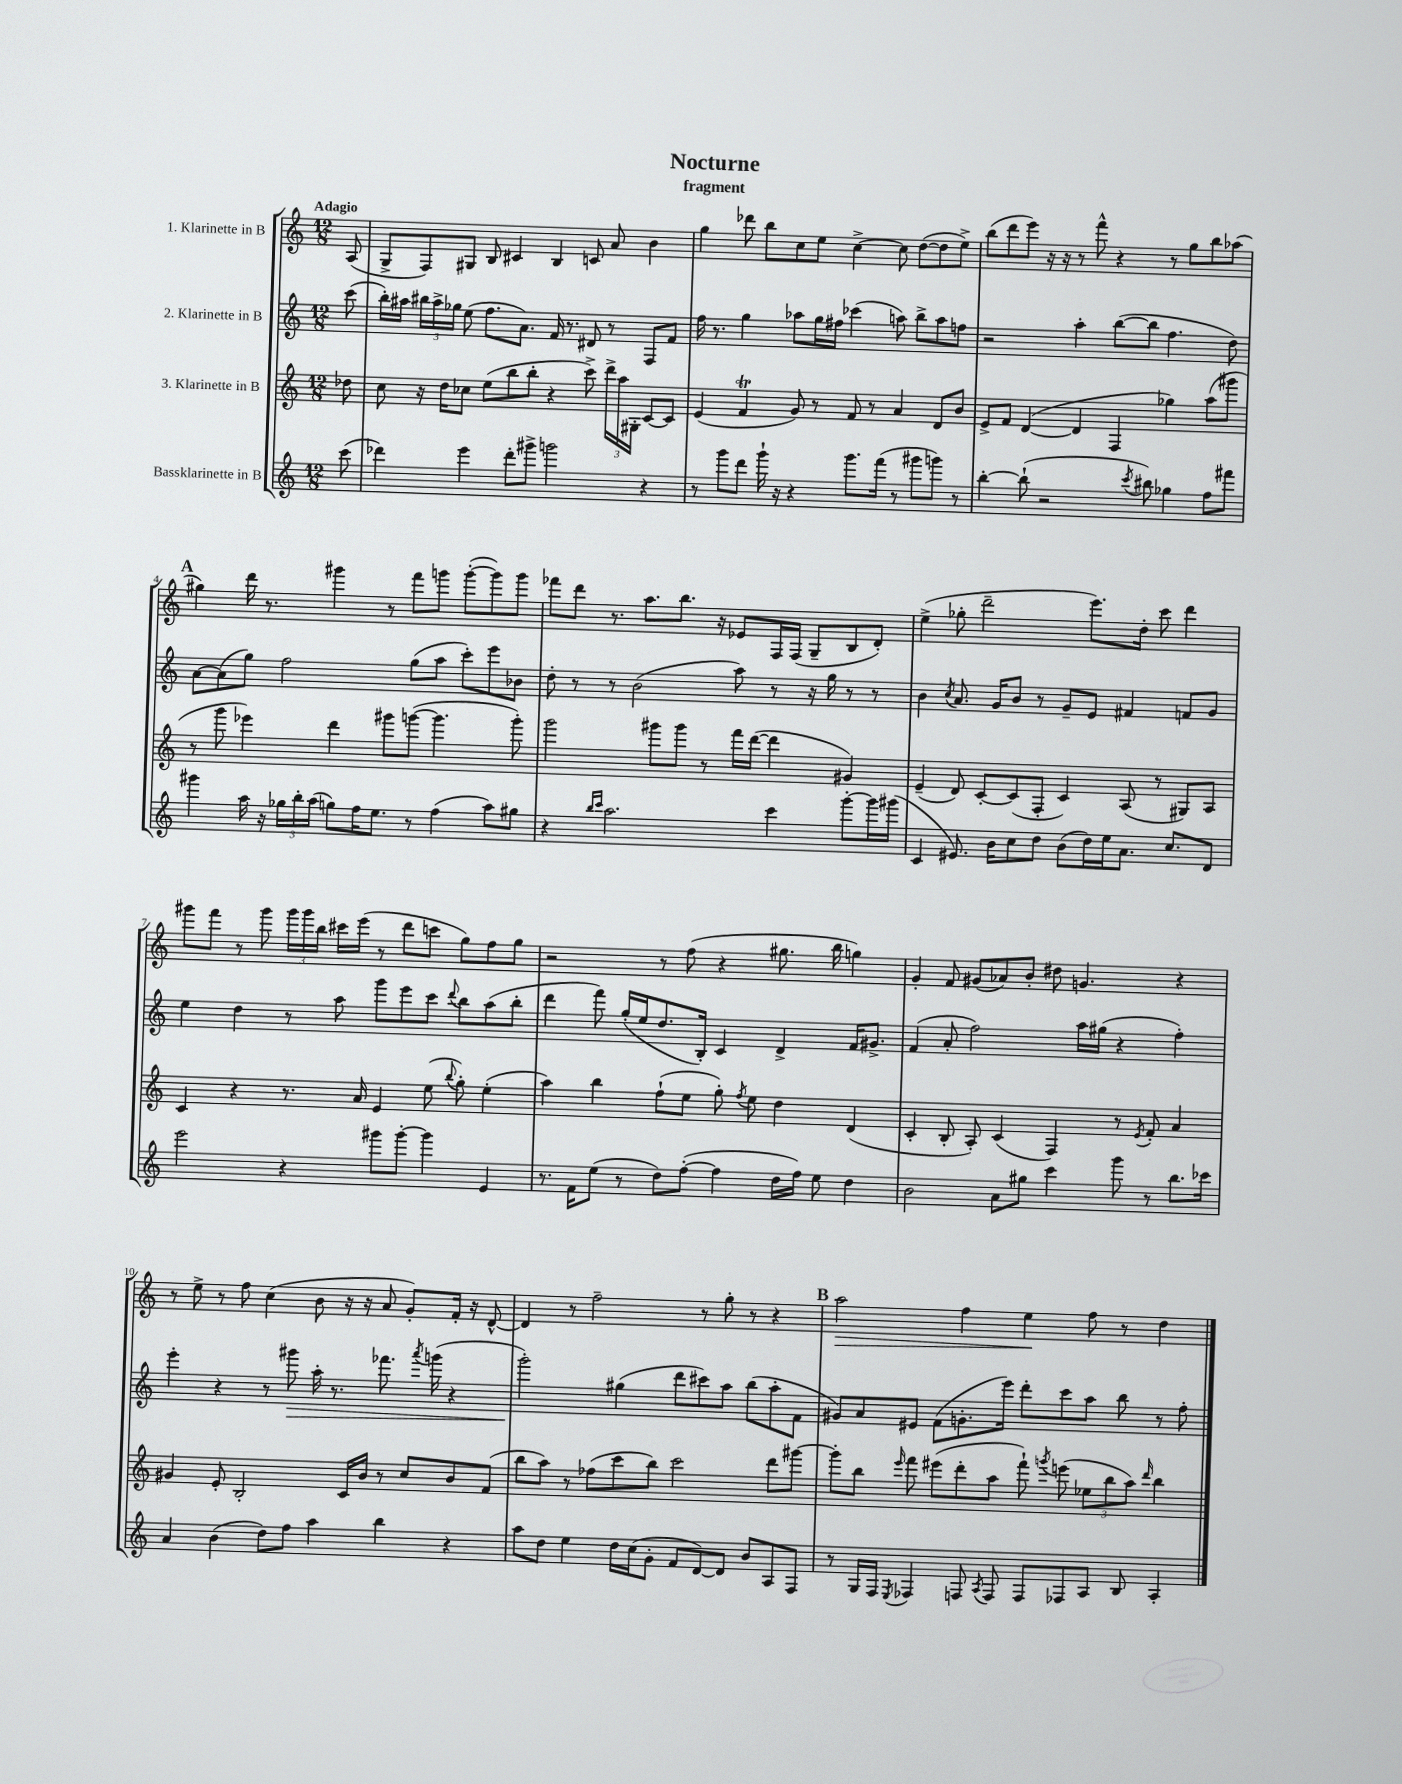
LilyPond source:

\header { title = "Nocturne" subtitle = "fragment" }
<<
\new StaffGroup <<
\new Staff = "s0" \with { instrumentName = "1. Klarinette in B" } {
    \clef treble \key c \major \numericTimeSignature \time 12/8 \partial 8 \tempo "Adagio"
    \autoBeamOff a8( |
    g8[-> f8) gis8] b8 cis'4 b4 c'8 a'8 b'4 |
    g''4 des'''8 b''8[ c''8 e''8] c''4~-> c''8 d''8[~( d''8 e''8]->) |
    b''8[( d'''8 e'''8]) r16 r16 r8 f'''8-^ r4 r8 g''8[ b''8 aes''8]( |
    \mark \markup { \bold "A" } gis''4) d'''16 r8. gis'''4 r8 f'''8[ g'''8] g'''8[~-.( g'''8) g'''8] |
    fes'''8[ d'''8] r8. a''8.[ b''8.] r16 ees'8[ f16 f16]( g8[-- b8 d'8]-.) |
    e''4->( ges''8-. d'''2-- e'''8.[) d''16]-. c'''8 d'''4 |
    gis'''8[ f'''8] r8 gis'''8 \tuplet 3/2 { gis'''16[ gis'''16 b''16] } cis'''16[ e'''16]( r8 d'''8[ c'''8] g''8[) f''8 g''8] |
    r2 r8 f''8( r4 gis''8. b''16 g''4) |
    g'4-. f'8 gis'8[( aes'8) b'8]-. dis''8 g'4. r4 |
    r8 e''8-> r8 f''8 c''4( b'8 r16 r16 a'8 g'8[-.) f'16]-. r16 d'8~-^ |
    d'4 r8 f''2-- r8 g''8-. r8 r4 |
    \mark \markup { \bold "B" } a''2\> f''4 e''4\! f''8 r8 d''4 \bar "|." |
}
\new Staff = "s1" \with { instrumentName = "2. Klarinette in B" } {
    \clef treble \key c \major \numericTimeSignature \time 12/8 \partial 8
    \autoBeamOff c'''8( |
    b''16[-.) ais''16] \tuplet 3/2 { bis''16[ ais''16-> ges''16] } e''8( f''8.[ a'8.]) f'16 r8. dis'8 r8 f8[ f'8] |
    f''16 r8. g''4 aes''8[ g''16 fis''16] ces'''4( a''8) b''8[-> a''8 f''8] |
    r2 a''4-. b''8[~( b''8] f''4. d''8) |
    \mark \markup { \bold "A" } a'8[~ a'8( g''8]) f''2 g''8[( a''8] c'''8[-.) e'''8 bes'8] |
    d''8-. r8 r8 b'2( a''8) r8 r16 g''16 r8 r8 |
    b'4 \acciaccatura { c''8 } a'8. g'16[ b'8] r8 g'8[-- e'8] fis'4 f'8[ g'8] |
    e''4 d''4 r8 a''8 g'''8[ e'''8 c'''8] \appoggiatura { d'''8 } b''8[ a''8( b''8]-. |
    d'''4 f'''8) g''16[-.( e''16 d''8. b16]-.) c'4 d'4-> f'16[ gis'8.]-> |
    f'4( a'8-. f''2) a''16[ gis''16]( r4 f''4-.) |
    e'''4-. r4 r8 gis'''8\> a''16-. r8. fes'''8. \acciaccatura { a'''8 } g'''16( r4 |
    g'''2-.\!) gis''4( d'''8[ cis'''8) a''8] b''8[( a''8-. f'8] |
    \mark \markup { \bold "B" } gis'8[) a'8 eis'8] f'8[( g'8.-. e'''16]) d'''8[-. c'''8 a''8] b''8 r8 f''8-. \bar "|." |
}
\new Staff = "s2" \with { instrumentName = "3. Klarinette in B" } {
    \clef treble \key c \major \numericTimeSignature \time 12/8 \partial 8
    \autoBeamOff des''8 |
    c''8 r16 d''16[ ces''8] e''8[( b''8 b''8]-. r4 c'''8->) \tuplet 3/2 { d'''16[-> a''16 gis16]-. } c'8[~ c'8] |
    e'4( f'4\trill g'8) r8 f'8 r8 a'4 d'8[ b'8] |
    e'8[-> f'8] d'4~( d'4 f4 ges''4) a''8[( gis'''8] |
    \mark \markup { \bold "A" } r8 g'''8 ees'''4) d'''4 gis'''8[ g'''8]~( g'''4. g'''8-.) |
    g'''2 gis'''8[ gis'''8] r8 f'''16[ d'''16]~( d'''4 gis'4) |
    e'4--( d'8) c'8[~-. c'8( f8]-. c'4) a8( r8 gis8[) a8] |
    c'4 r4 r8. a'16 e'4 e''8( \appoggiatura { b''8 } g''8-.) e''4-.( |
    a''4) b''4 f''8[-!( e''8] g''8-.) \acciaccatura { f''8 } e''8 d''4 d'4( |
    c'4-. b8-. a8-.) c'4( f4) r8 \acciaccatura { e'8 } f'8-. a'4 |
    gis'4 e'8-. b2-. c'16[ b'16] r8 c''8[ b'8 f'8]( |
    b''8[ a''8]) r8 fes''8[( c'''8 b''8]) c'''2 d'''8[ gis'''8]~ |
    \mark \markup { \bold "B" } gis'''8[-. b''8] \grace { e'''16 } f'''8 eis'''8[( d'''8-. a''8] f'''8-!) \acciaccatura { g'''8 } e'''8( \tuplet 3/2 { ees''8[ b''8 a''8]) } \grace { d'''16 } b''4 \bar "|." |
}
\new Staff = "s3" \with { instrumentName = "Bassklarinette in B" } {
    \clef treble \key c \major \numericTimeSignature \time 12/8 \partial 8
    \autoBeamOff c'''8( |
    des'''4) e'''4 des'''8[-. gis'''8]-> g'''2 r4 |
    r8 g'''8[ d'''8] g'''16-! r16 r4 g'''8.[ f'''16]( r8 gis'''8[ g'''8]) r8 |
    b''4~-. b''8-!( r2 \acciaccatura { c'''8 } bis''8) ges''4 f''8[ fis'''8] |
    \mark \markup { \bold "A" } gis'''4 a''16 r16 \tuplet 3/2 { ges''16[ b''16-. a''16]( } g''8[) f''16 e''8.] r8 f''4( a''8[) gis''8] |
    r4 \grace { b''16[ c'''16] } a''2. c'''4 g'''8[~-. g'''16 gis'''16]( |
    c'4 eis'8.) b'16[ c''8 d''8] b'8[( d''16) e''16 a'8.] c''8.[ d'8] |
    e'''2 r4 gis'''8[ gis'''8]~-. gis'''4 e'4 |
    r8. f'16[ e''8]( r8 d''8[) f''8]~-.( f''4 d''16[ f''16]) e''8 d''4 |
    b'2 a'8[ gis''8] c'''4 g'''8 r8 b''8.[ ces'''16] |
    a'4 b'4( d''8[) f''8] a''4 b''4 r4 |
    a''8[ d''8] e''4 d''16[ c''16( g'8]-. f'8[ d'8~) d'8] b'8[ a8 f8] |
    \mark \markup { \bold "B" } r8 g16[ f16] \acciaccatura { e8 } fes4 f8 \acciaccatura { a8 } f8 f8[ fes8 a8] b8 a4-. \bar "|." |
}
>>
>>
